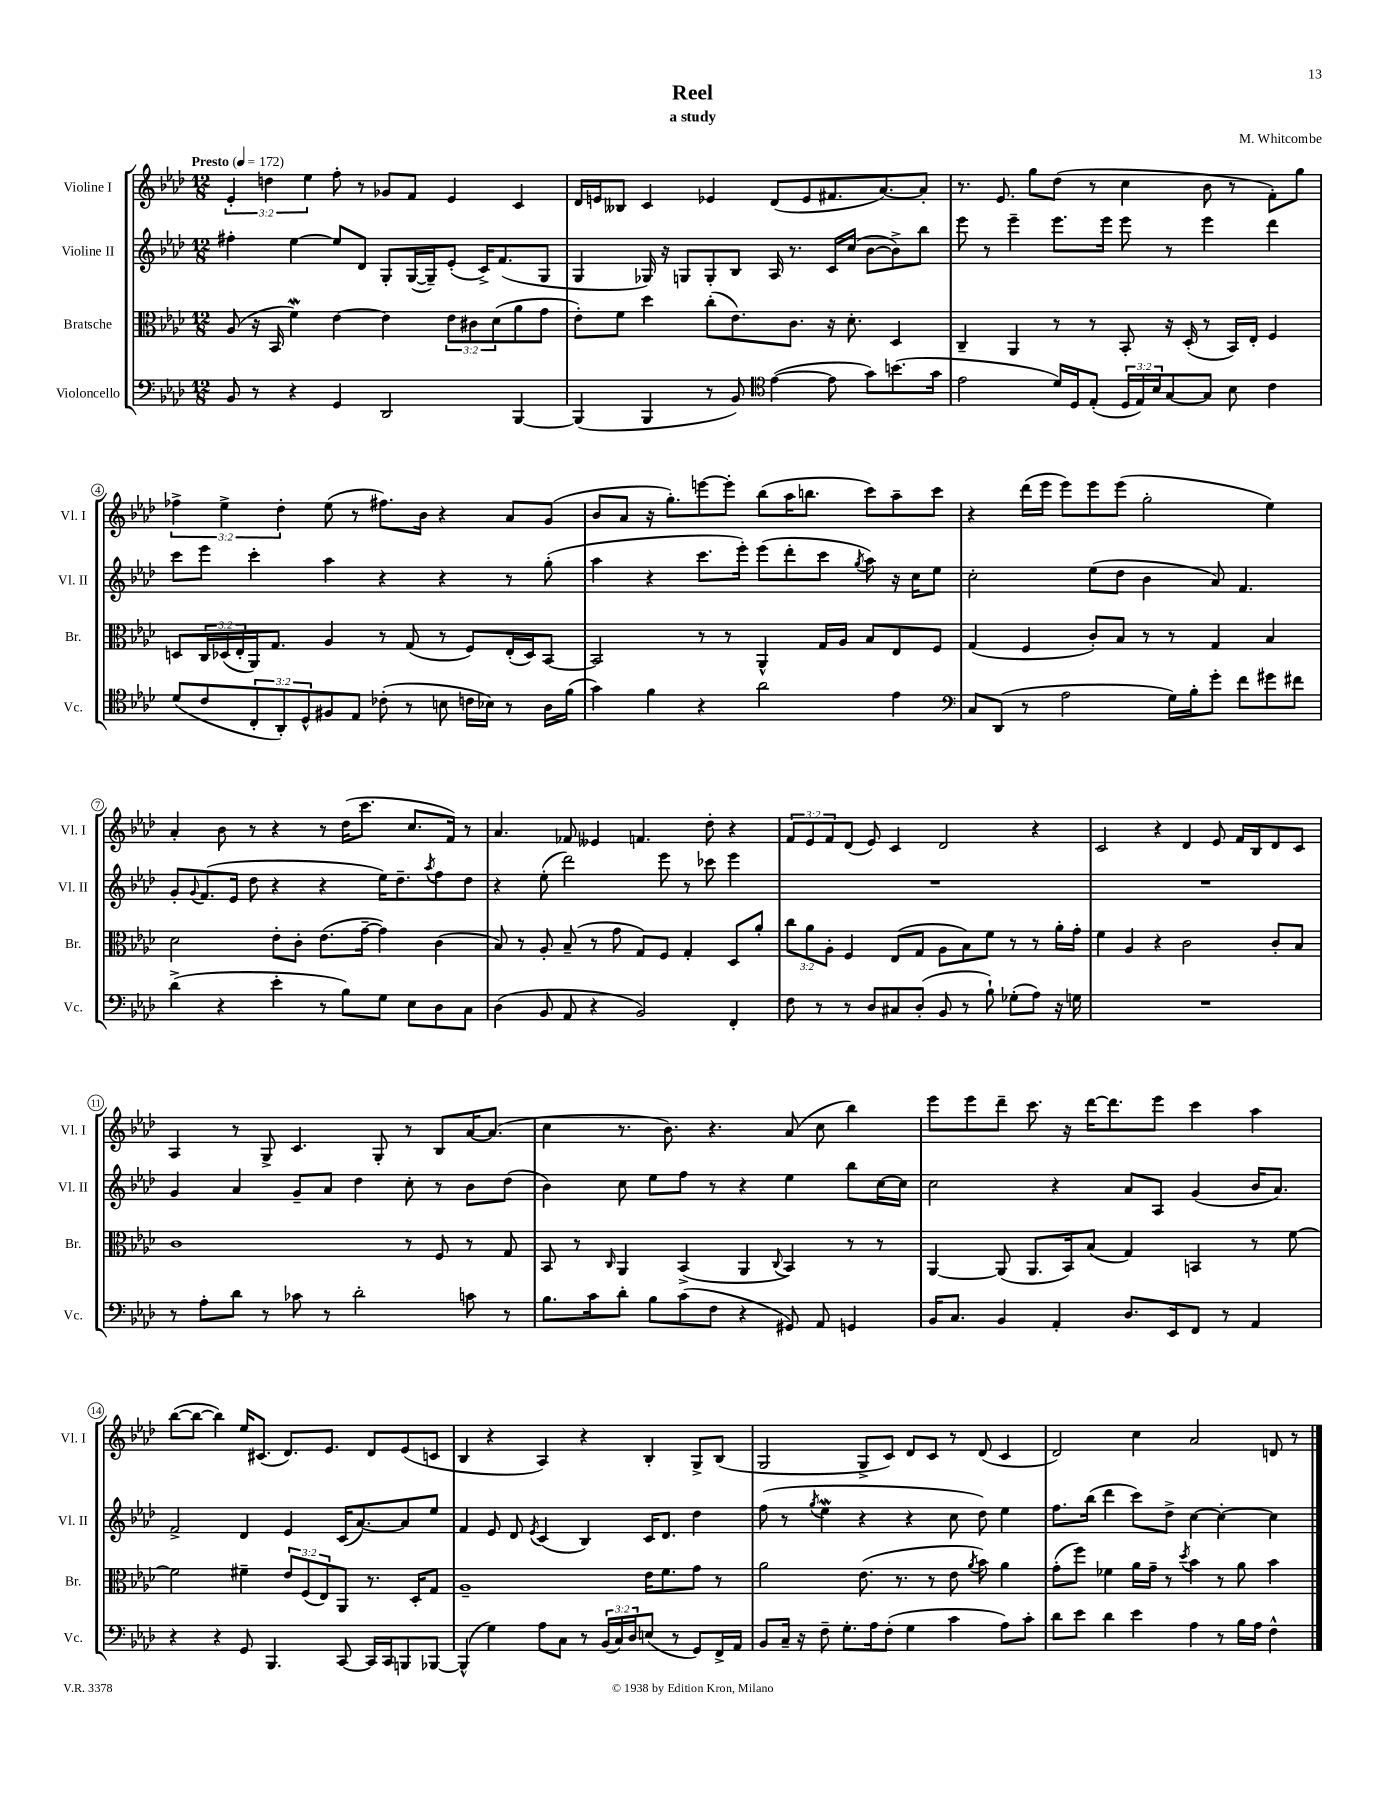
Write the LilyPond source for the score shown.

\header { title = "Reel" composer = "M. Whitcombe" subtitle = "a study" }
<<
\new StaffGroup <<
\new Staff = "s0" \with { instrumentName = "Violine I" shortInstrumentName = "Vl. I" } {
    \clef treble \key aes \major \numericTimeSignature \time 12/8 \override Staff.TupletNumber.text = #tuplet-number::calc-fraction-text \tempo "Presto" 4 = 172
    \tuplet 3/2 { ees'4-. d''4 ees''4 } f''8-. r8 ges'8 f'8 ees'4 c'4 |
    des'16 e'16 beses8 c'4 ees'4 des'8( ees'8 fis'8. aes'8.~) aes'8-. |
    r8. ees'8. g''8 des''8( r8 c''4 bes'8 r8 f'8-.) g''8 |
    \tuplet 3/2 { fes''4-> ees''4-> des''4-. } ees''8( r8 fis''8.) bes'16 r4 aes'8 g'8( |
    bes'8 aes'8 r16 g''8.-.) e'''8~ e'''8-. bes''8( aes''16 b''8. c'''8) aes''8-- c'''8 |
    r4 des'''16( ees'''16 ees'''8) ees'''8 ees'''8( g''2-. ees''4) |
    aes'4-. bes'8 r8 r4 r8 des''16( c'''8. c''8. f'16) r8 |
    aes'4. fes'8 eeses'4 f'4. des''8-. r4 |
    \tuplet 3/2 { f'8 ees'8 f'8 } des'8( ees'8) c'4 des'2 r4 |
    c'2 r4 des'4 ees'8 f'16 bes16 des'8 c'8 |
    aes4 r8 g8-> c'4. g8-. r8 bes8 aes'16~ aes'8.( |
    c''4 r8. bes'8.) r4. aes'8( c''8 bes''4) |
    ees'''8 ees'''8 des'''8-- c'''8. r16 des'''16~ des'''8. ees'''8 c'''4 aes''4 |
    bes''8~( bes''8~ bes''4) ees''16 cis'8.( des'8.) ees'8. des'8 ees'8( c'8 |
    bes4 r4 aes4) r4 bes4-. g8-> bes8( |
    g2 g8-> c'8) des'8 c'8 r8 des'8( c'4 |
    des'2) c''4 aes'2 d'8 r8 \bar "|." |
}
\new Staff = "s1" \with { instrumentName = "Violine II" shortInstrumentName = "Vl. II" } {
    \clef treble \key aes \major \numericTimeSignature \time 12/8
    fis''4-. ees''4~ ees''8 des'8 g8-. g16~( g16--) ees'8-.( c'16->) f'8.( g8 |
    g4 ges16) r16 g8 g8-. bes8 aes16 r8. c'16 c''16( bes'8~ bes'8->) bes''8 |
    ees'''8 r8 ees'''4-- ees'''8. ees'''16 ees'''8 r8 ees'''4 des'''4 |
    c'''8 ees'''8 c'''4-. aes''4 r4 r4 r8 g''8-.( |
    aes''4 r4 c'''8. ees'''16-.) ees'''8( des'''8-. c'''8 \acciaccatura { g''8 } aes''8) r16 c''16 ees''8 |
    c''2-. ees''8( des''8 bes'4 aes'8) f'4. |
    g'8-. \appoggiatura { g'8 } f'8.( ees'16 des''8 r4 r4 ees''16) des''8.-- \acciaccatura { aes''8 } f''8 des''8 |
    r4 ees''8-.( des'''2) ees'''8 r8 ces'''8 ees'''4 |
    R1. |
    R1. |
    g'4 aes'4 g'8-- aes'8 des''4 c''8-. r8 bes'8 des''8( |
    bes'4) c''8 ees''8 f''8 r8 r4 ees''4 bes''8 c''16~ c''16 |
    c''2 r4 aes'8 aes8 g'4( bes'16 aes'8.) |
    f'2-> des'4 ees'4 c'16( aes'8.~) aes'8 ees''8 |
    f'4 ees'8 des'8 \acciaccatura { ees'8 } c'4( bes4) c'16 des'8. des''4 |
    f''8( r8 \acciaccatura { g''8 } ees''4\mordent r4 r4 c''8 des''8) ees''4 |
    f''8. bes''16( des'''4 c'''8) des''8-> c''4~ c''4~-. c''4 \bar "|." |
}
\new Staff = "s2" \with { instrumentName = "Bratsche" shortInstrumentName = "Br." } {
    \clef alto \key aes \major \numericTimeSignature \time 12/8 \override Staff.TupletNumber.text = #tuplet-number::calc-fraction-text
    aes8( r16 bes,16 f'4\mordent) ees'4~ ees'4 \tuplet 3/2 { ees'8 cis'8 des'8( } aes'8 g'8 |
    ees'8-.) f'8 des''4 c''8-.( ees'8.) c'8. r16 des'8.-. des4 |
    c4-- aes,4 r8 r8 bes,8-. r16 des16-.( r8 bes,16) ees16-. f4 |
    d8 \tuplet 3/2 { c16 des16( ees16-. } aes,16) g8. aes4 r8 g8( r8 f8) ees16-.( des16) bes,8~ |
    bes,2 r8 r8 aes,4-^ g16 aes16 bes8 ees8 f8 |
    g4( f4 c'8-.) bes8 r8 r8 g4 bes4 |
    des'2 ees'8-. c'8-. ees'8.( g'16~-- g'4) c'4( |
    bes8) r8 aes8-. bes8--( r8 g'8 g8) f8 g4-. des8 aes'8-. |
    \tuplet 3/2 { c''8 aes'8 aes8-. } f4 ees8( g8 aes8 bes8) f'8 r8 r8 aes'16-. g'16-. |
    f'4 aes4 r4 c'2 c'8-. bes8 |
    c'1 r8 f8 r8 g8 |
    bes,8 r8 \grace { c16 } aes,4 bes,4->( aes,4 \appoggiatura { c8 } bes,4) r8 r8 |
    aes,4~ aes,8( aes,8. bes,16) bes8( g4) b,4 r8 f'8~ |
    f'2 fis'4-- \tuplet 3/2 { ees'8 f8( ees8) } aes,8 r8. des16-. g8 |
    aes1-- ees'16 f'8. g'8 r8 |
    aes'2 ees'8.( r8. r8 ees'8 \acciaccatura { aes'8 } bes'8) aes'4 |
    g'8-.( f''8) fes'4 aes'16 g'16-- r8 \acciaccatura { des''8 } bes'4 r8 aes'8 bes'4 \bar "|." |
}
\new Staff = "s3" \with { instrumentName = "Violoncello" shortInstrumentName = "Vc." } {
    \clef bass \key aes \major \numericTimeSignature \time 12/8 \override Staff.TupletNumber.text = #tuplet-number::calc-fraction-text
    bes,8 r8 r4 g,4 des,2 bes,,4~ |
    bes,,4( bes,,4 r8 bes,8) \clef tenor ees'4~( ees'8 g'8) b'8.( g'16 |
    ees'2 des'16) des16 ees8-.( \tuplet 3/2 { des16 ees16) bes16 } g8~ g8 bes8 c'4 |
    des'8( c'8 \tuplet 3/2 { c8-. aes,8-.) des8-^ } fis8 ees8 ces'8-.( r8 b8 c'16 bes16) r8 aes16 f'16( |
    g'4) f'4 r4 aes'2 ees'4 |
    \clef bass c8 des,8( r8 aes2 g16) bes16-. g'8-. f'8 gis'8 fis'8 |
    des'4->( r4 ees'4-. r8 bes8) g8 ees8 des8 c8 |
    des4( bes,8 aes,8 r4 bes,2) f,4-. |
    f8 r8 r8 des8 cis8 des8-.( bes,8 r8 bes8-!) ges8-.( aes8) r16 g16 |
    R1. |
    r8 aes8-. des'8 r8 ces'8 r8 des'2-. c'8 r8 |
    bes8. c'16 des'8-. bes8 c'8( f8 r4 gis,8) aes,8 g,4 |
    bes,16 c8. bes,4 aes,4-. des8. ees,16 f,8 r8 aes,4 |
    r4 r4 g,8 bes,,4. c,8~ c,16 c,16 b,,8 bes,,8~ |
    bes,,4-^( g4) aes8 c8 r8 \tuplet 3/2 { bes,16( c16) des16 } e8( r8 g,8) f,16-> aes,16 |
    bes,8 c16-- r16 f8-- g8.-. aes16 f8-.( g4 c'4 aes8) c'8-. |
    des'8 ees'8 des'4 ees'4 aes4 r8 bes16 aes16 f4-^ \bar "|." |
}
>>
>>
\layout { \context { \Score \override BarNumber.stencil = #(make-stencil-circler 0.1 0.3 ly:text-interface::print) } }
